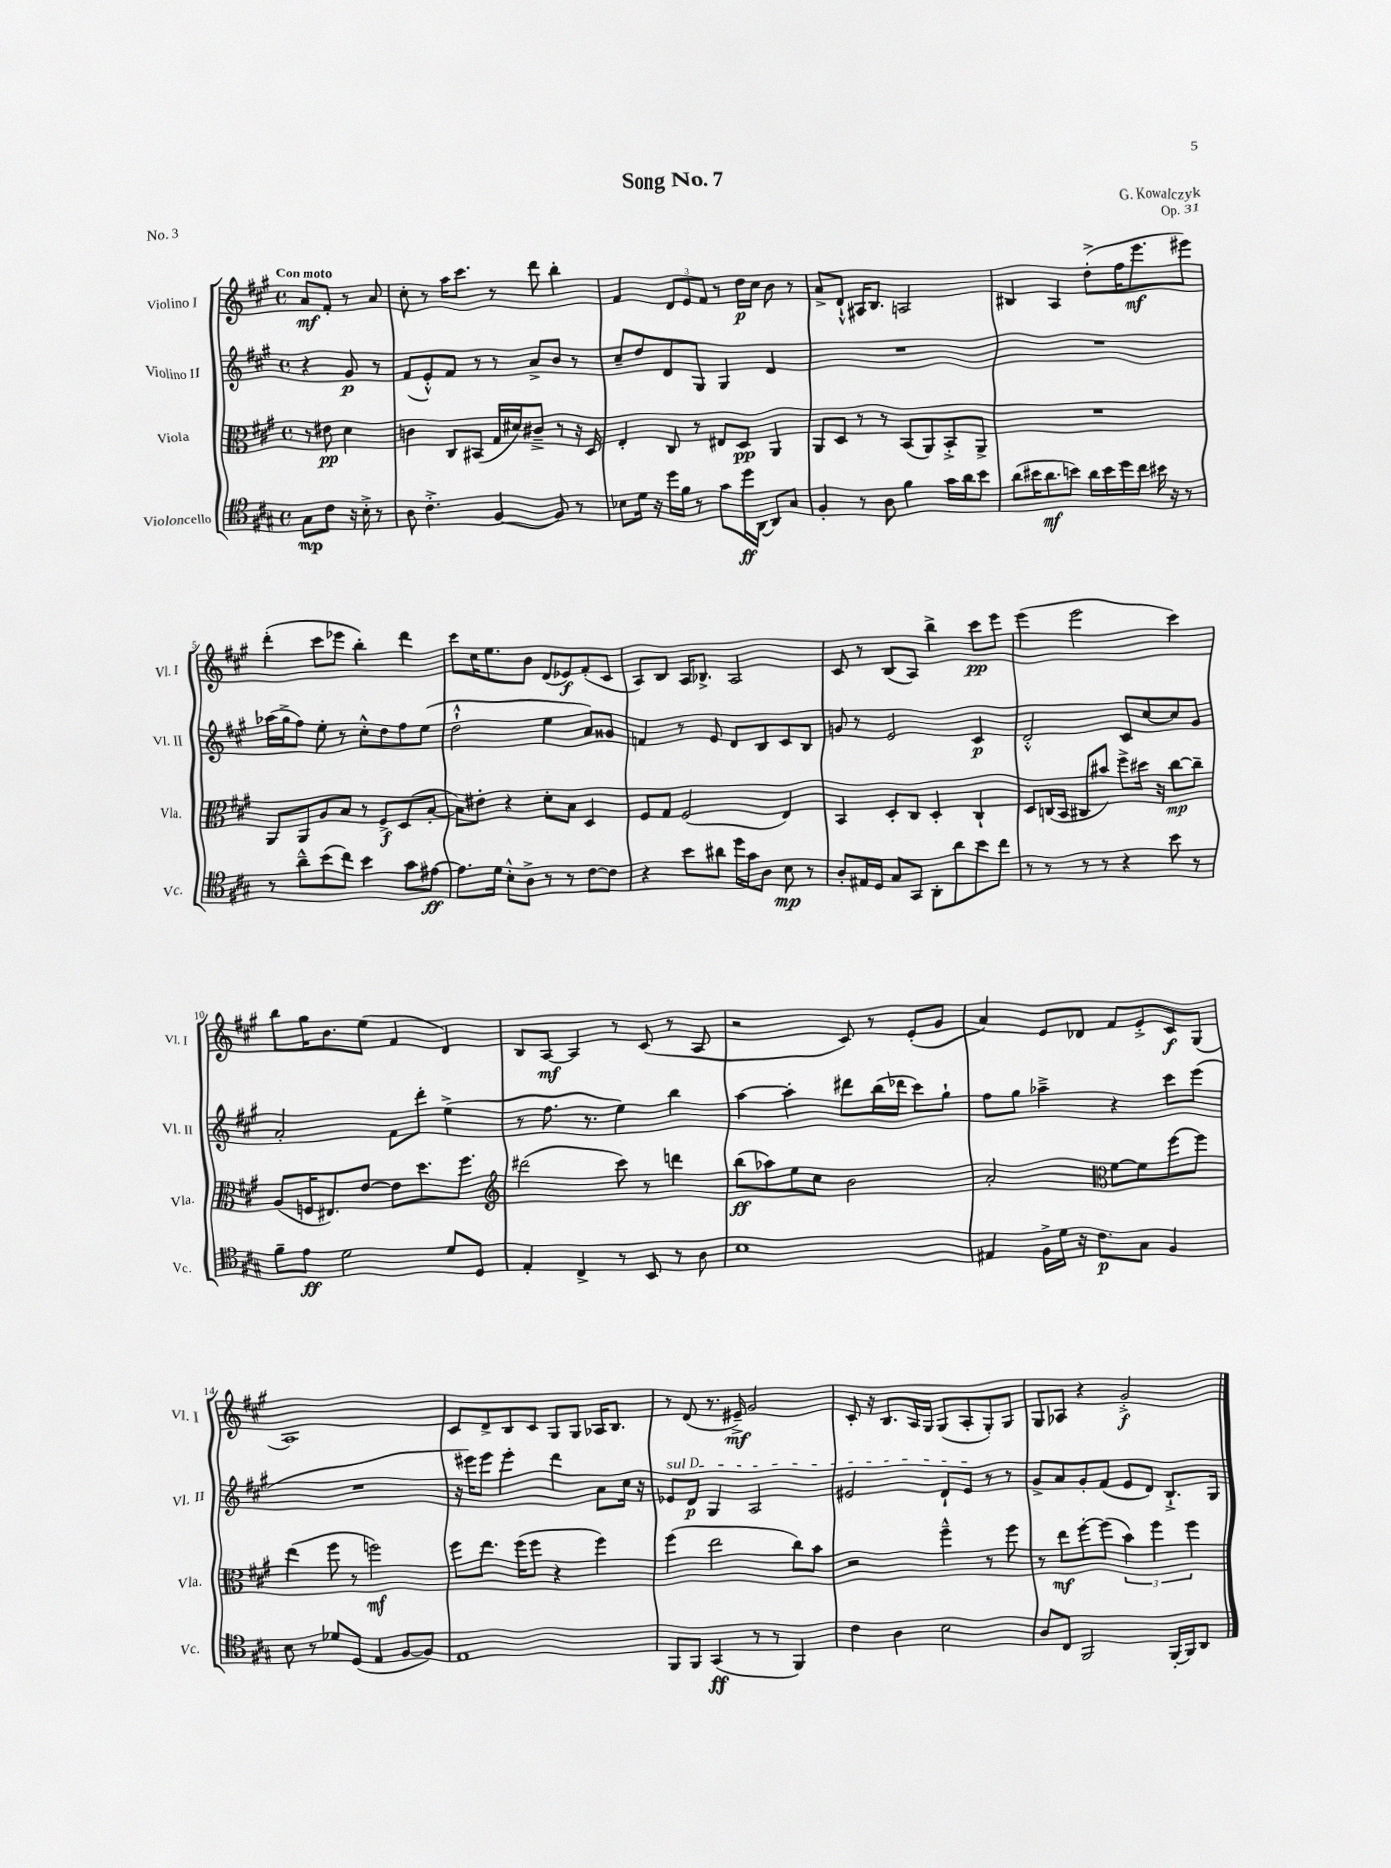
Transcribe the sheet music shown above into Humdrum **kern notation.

**kern	**dynam	**kern	**dynam	**kern	**dynam	**kern	**dynam
*part4	*part4	*part3	*part3	*part2	*part2	*part1	*part1
*staff4	*staff4	*staff3	*staff3	*staff2	*staff2	*staff1	*staff1
*I"Violoncello	*	*I"Viola	*	*I"Violino II	*	*I"Violino I	*
*I'Vc.	*	*I'Vla.	*	*I'Vl. II	*	*I'Vl. I	*
*clefC4	*	*clefC3	*	*clefG2	*	*clefG2	*
*k[f#c#g#]	*	*k[f#c#g#]	*	*k[f#c#g#]	*	*k[f#c#g#]	*
*M4/4	*	*M4/4	*	*M4/4	*	*M4/4	*
*met(c)	*	*met(c)	*	*met(c)	*	*met(c)	*
=	=	=	=	=	=	=	=
!	!	!	!	!	!	!LO:TX:a:B:t=Con moto	!
8G#\L	mp	8r	.	4r	.	8a/L	mf
8c#\J	.	8e#X\	pp	.	.	8f#'/J	.
16r	.	4d\	.	8g#/	p	8r	.
16B'^\	.	.	.	.	.	.	.
8r	.	.	.	8r	.	8a/	.
=1	=1	=1	=1	=1	=1	=1	=1
8A\	.	4cn\	.	(8f#/L	.	8cc#'\	.
4.c#'^\	.	.	.	8e'^^/)	.	8r	.
.	.	8C#/L	.	8f#/J	.	16aa\KL	.
.	.	.	.	.	.	8.ccc#\J	.
.	.	(8BB#X/J	.	8r	.	.	.
[4F#/	.	16G#/LL	.	8r	.	8r	.
.	.	16d#X/J)	.	.	.	.	.
.	.	8c#X~^/J	.	8a^/L	.	8ddd\	.
8F#/]	.	8r	.	8b/J	.	4bb'\	.
8r	.	16r	.	8r	.	.	.
.	.	16D/	.	.	.	.	.
=2	=2	=2	=2	=2	=2	=2	=2
8B-X\L	.	4E'/	.	8cc#~/L	.	4f#/	.
16d\Jk	.	.	.	8dd/	.	.	.
16r	.	.	.	.	.	.	.
16dd\LL	.	8C#/	.	8d/	.	12d/L	.
16f#\JJ	.	.	.	.	.	.	.
.	.	.	.	.	.	12e/	.
8r	.	8r	.	8G#/J	.	.	.
.	.	.	.	.	.	12f#/J	.
8g#\L	.	8E#X/L	.	4G#/	.	8r	.
16dd\L	ff	8D/J	pp	.	.	16dd\LL	p
[16AA\JJ	.	.	.	.	.	16cc#\JJ	.
8AA/L]	.	4AA/	.	4d/	.	8b\	.
8G#/J	.	.	.	.	.	8r	.
=3	=3	=3	=3	=3	=3	=3	=3
4F#'/	.	8AA/L	.	1r	.	8a^/L	.
.	.	8D/J	.	.	.	8d`^^/J	.
8r	.	8r	.	.	.	16A#X/KL	.
.	.	.	.	.	.	8.B/J	.
8A\	.	8r	.	.	.	.	.
4f#\	.	(8BB/L	.	.	.	2An/	.
.	.	8AA/)	.	.	.	.	.
16g#\LL	.	8BB'^/	.	.	.	.	.
16a\J	.	.	.	.	.	.	.
8b\J	.	8AA^/J	.	.	.	.	.
=4	=4	=4	=4	=4	=4	=4	=4
(8a\L	.	1r	.	1r	.	4B#X/	.
16b#X\K	.	.	.	.	.	.	.
8.a\	mf	.	.	.	.	.	.
.	.	.	.	.	.	4A/	.
8bn\J)	.	.	.	.	.	.	.
16a\LL	.	.	.	.	.	(8dd'^\L	.
16b\	.	.	.	.	.	.	.
16dd\	.	.	.	.	.	16ff#\K	.
16cc#\JJ	.	.	.	.	.	8.eee\	mf
16b#X\	.	.	.	.	.	.	.
16r	.	.	.	.	.	.	.
8r	.	.	.	.	.	8eee#X\J)	.
!!LO:LB:g=z
=5	=5	=5	=5	=5	=5	=5	=5
8r	.	8AA/L	.	(16aa-X\LL	.	(4ddd'\	.
.	.	.	.	16gg#^\J	.	.	.
8a~^^\L	.	8AA/	.	8ff#\J)	.	.	.
(8b\	.	8A/	.	8ee'\	.	8ccc#\L	.
8cc#\J)	.	8B/J	.	8r	.	8eee-X\J	.
4b\	.	8r	.	8cc#'^^\L	.	4bb'\)	.
.	.	8F#^/L	f	8dd\	.	.	.
8g#\L	.	(8D/	.	8ff#\	.	4ddd\	.
[8e#X\J	ff	[8B'/J	.	(8ee\J	.	.	.
=6	=6	=6	=6	=6	=6	=6	=6
8.e#\L]	.	8B\L])	.	2dd`^^\	.	8ccc#\L	.
.	.	8e#X'\J	.	.	.	16cc#\K	.
16d\Jk	.	.	.	.	.	8.ee\	.
8B'^^\L	.	4r	.	.	.	.	.
8A^\J	.	.	.	.	.	8b\J	.
8r	.	8d'\L	.	4ee\	.	(8d/L	.
8r	.	8B\J	.	.	.	8e-X/)	f
[8c#\L	.	4D/	.	8a/L)	.	(8f#'/	.
8c#\J]	.	.	.	8g##X/J	.	8c#/J	.
=7	=7	=7	=7	=7	=7	=7	=7
4r	.	8F#/L	.	4fn/	.	8A/L)	.
.	.	8G#/J	.	.	.	8B/J	.
8b\L	.	(2F#/	.	8r	.	16A/KL	.
.	.	.	.	.	.	8.B-X^/J	.
8a#X\J	.	.	.	8e/	.	.	.
16dd\LL	.	.	.	8d/L	.	2A/	.
16g#\J	.	.	.	.	.	.	.
8A\J	.	.	.	8B/	.	.	.
8B\	mp	4E/)	.	8c#/	.	.	.
8r	.	.	.	8B/J	.	.	.
=8	=8	=8	=8	=8	=8	=8	=8
8A'/L	.	4BB/	.	8gn/	.	8c#/	.
16E#X/L	.	.	.	8r	.	8r	.
16D/JJ	.	.	.	.	.	.	.
8G#/L	.	8D'/L	.	2e/	.	(8B/L	.
8GG#/J	.	8C#/J	.	.	.	8A/J)	.
8AA'\L	.	4D'/	.	.	.	4bb^\	.
8a\	.	.	.	.	.	.	.
8b\	.	4C#`/	.	4c#/	p	8ccc#\L	pp
8cc#\J	.	.	.	.	.	8eee\J	.
=9	=9	=9	=9	=9	=9	=9	=9
8r	.	8D/L	.	2d'^^/	.	(4eee\	.
8r	.	(16Cn/L	.	.	.	.	.
.	.	16BB/JJ	.	.	.	.	.
8r	.	8C#X/L	.	.	.	2eee\	.
8r	.	8b#X/J)	.	.	.	.	.
4r	.	8ff#^\L	.	8c#/L	.	.	.
.	.	16dd#X\Jk	.	[8cc#/	.	.	.
.	.	16r	.	.	.	.	.
8b\	.	[8cc#\L	mp	8cc#/]	.	4ccc#\)	.
8r	.	8cc#~\J]	.	8g#/J	.	.	.
!!LO:LB:g=z
=10	=10	=10	=10	=10	=10	=10	=10
8f#~\L	.	(8A/L	.	2a'/	.	8bb\L	.
8e\J	ff	16Fn/K	.	.	.	16gg#\K	.
.	.	8.E#X/)	.	.	.	8.b\	.
2d\	.	.	.	.	.	.	.
.	.	[8e/J	.	.	.	(8ee\J	.
.	.	8e\L]	.	8f#\L	.	4f#/	.
.	.	8.dd\	.	8ddd'\J	.	.	.
8d/L	.	.	.	(4ee^\	.	4d/)	.
.	.	8.ff#\J	.	.	.	.	.
8D/J	.	.	.	.	.	.	.
=11	=11	=11	=11	=11	=11	=11	=11
*	*	*clefG2	*	*	*	*	*
4E'/	.	(2ddd#X\	.	8r	.	8B/L	.
.	.	.	.	8.ff#\	.	[8A/J	mf
4C#^/	.	.	.	.	.	4A/]	.
.	.	.	.	8.r	.	.	.
8r	.	8ccc#\)	.	4ee\)	.	8r	.
8BB/	.	8r	.	.	.	(8c#/	.
8r	.	4dddn\	.	4bb\	.	8r	.
8A\	.	.	.	.	.	8A/	.
=12	=12	=12	=12	=12	=12	=12	=12
1B	.	(8bb\L	ff	[4aa\	.	2r	.
.	.	8aa-X\)	.	.	.	.	.
.	.	8ee\	.	4aa'\]	.	.	.
.	.	8cc#\J	.	.	.	.	.
.	.	2b\	.	8ddd#X\L	.	8c#/)	.
.	.	.	.	(16bb\L	.	8r	.
.	.	.	.	16ddd-X\JJ	.	.	.
.	.	.	.	8ccc#\L)	.	(8e'/L	.
.	.	.	.	8gg#`\J	.	8g#/J	.
=13	=13	=13	=13	=13	=13	=13	=13
4E#X/	.	2a'/	.	8ff#\L	.	4a/)	.
.	.	.	.	8gg#\J	.	.	.
16F#^\LL	.	.	.	4aa-X~^\	.	8e/L	.
16d\JJ	.	.	.	.	.	.	.
16r	.	.	.	.	.	8d-X/J	.
8.c#\L	p	.	.	.	.	.	.
*	*	*clefC3	*	*	*	*	*
.	.	[8f#\L	.	4r	.	8f#/L	.
8G#\J	.	8f#\]	.	.	.	8e'^/	.
4F#/	.	[8ff#\	.	8ccc#\L	.	8c#/	f
.	.	8ff#\J]	.	(8eee\J	.	(8G#/J	.
!!LO:LB:g=z
=14	=14	=14	=14	=14	=14	=14	=14
8B\	.	(4ee\	.	1r	.	1A)	.
8r	.	.	.	.	.	.	.
8d-X/L	.	8ff#\	.	.	.	.	.
(8D/J	.	8r	.	.	.	.	.
4E/	.	2ffn\)	mf	.	.	.	.
[8F#/L	.	.	.	.	.	.	.
8F#/J])	.	.	.	.	.	.	.
=15	=15	=15	=15	=15	=15	=15	=15
1E	.	8ff#\L	.	16r	.	8c#/L	.
.	.	.	.	16eee#X\KL)	.	.	.
.	.	8.ee\J	.	8eee#\J	.	8d^/	.
.	.	.	.	4eee#'\	.	8B/	.
.	.	(16ff#\KL	.	.	.	.	.
.	.	8ff#\J	.	.	.	8c#/J	.
.	.	4r	.	4ddd\	.	8G#/L	.
.	.	.	.	.	.	8G#/J	.
.	.	4ff#\)	.	8a\L	.	16A-X/KL	.
.	.	.	.	.	.	8.B/J	.
.	.	.	.	16cc#\Jk	.	.	.
.	.	.	.	16r	.	.	.
=16	=16	=16	=16	=16	=16	=16	=16
!	!	!	!	!LO:TX:a:i:t=sul D	!	!	!
8FF#/L	.	(4ff#\	.	8e-X/L	.	8r	.
8FF#/J	.	.	.	8d/J	p	(8d/	.
(4GG#/	ff	2ee\	.	4G#/	.	8.r	.
.	.	.	.	.	.	16e#X~^/)	mf
8r	.	.	.	2A/	.	2g#/	.
8r	.	.	.	.	.	.	.
4FF#/)	.	8cc#\L)	.	.	.	.	.
.	.	8b\J	.	.	.	.	.
=17	=17	=17	=17	=17	=17	=17	=17
4c#\	.	2r	.	2e#X/	.	8c#'/	.
.	.	.	.	.	.	16r	.
.	.	.	.	.	.	8.B/L	.
4A\	.	.	.	.	.	.	.
.	.	.	.	.	.	16A/L	.
.	.	.	.	.	.	16G#/JJ	.
2B\	.	4ff#~^^\	.	8d`/L	.	(8G#/L	.
.	.	.	.	8e#/J	.	8A'/	.
.	.	8r	.	8r	.	8G#'/)	.
.	.	8ff#\	.	8r	.	8G#/J	.
=18	=18	=18	=18	=18	=18	=18	=18
8A/L	.	8r	.	8g#^/L	.	8G#/L	.
8C#/J	.	8ee\L	mf	8a/	.	8A-X/J	.
2FF#/	.	[8ff#'\	.	8g#'/	.	4r	.
.	.	(8ff#\J]	.	(8f#/J	.	.	.
.	.	6b\)	.	8e/L	.	2g#'^/	f
.	.	.	.	8d/J)	.	.	.
.	.	6ff#\	.	.	.	.	.
[16FF#'/LL	.	.	.	8.B`^/L	.	.	.
16FF#/J]	.	.	.	.	.	.	.
.	.	6ff#\	.	.	.	.	.
8AA/J	.	.	.	.	.	.	.
.	.	.	.	16G#/Jk	.	.	.
==	==	==	==	==	==	==	==
*-	*-	*-	*-	*-	*-	*-	*-
